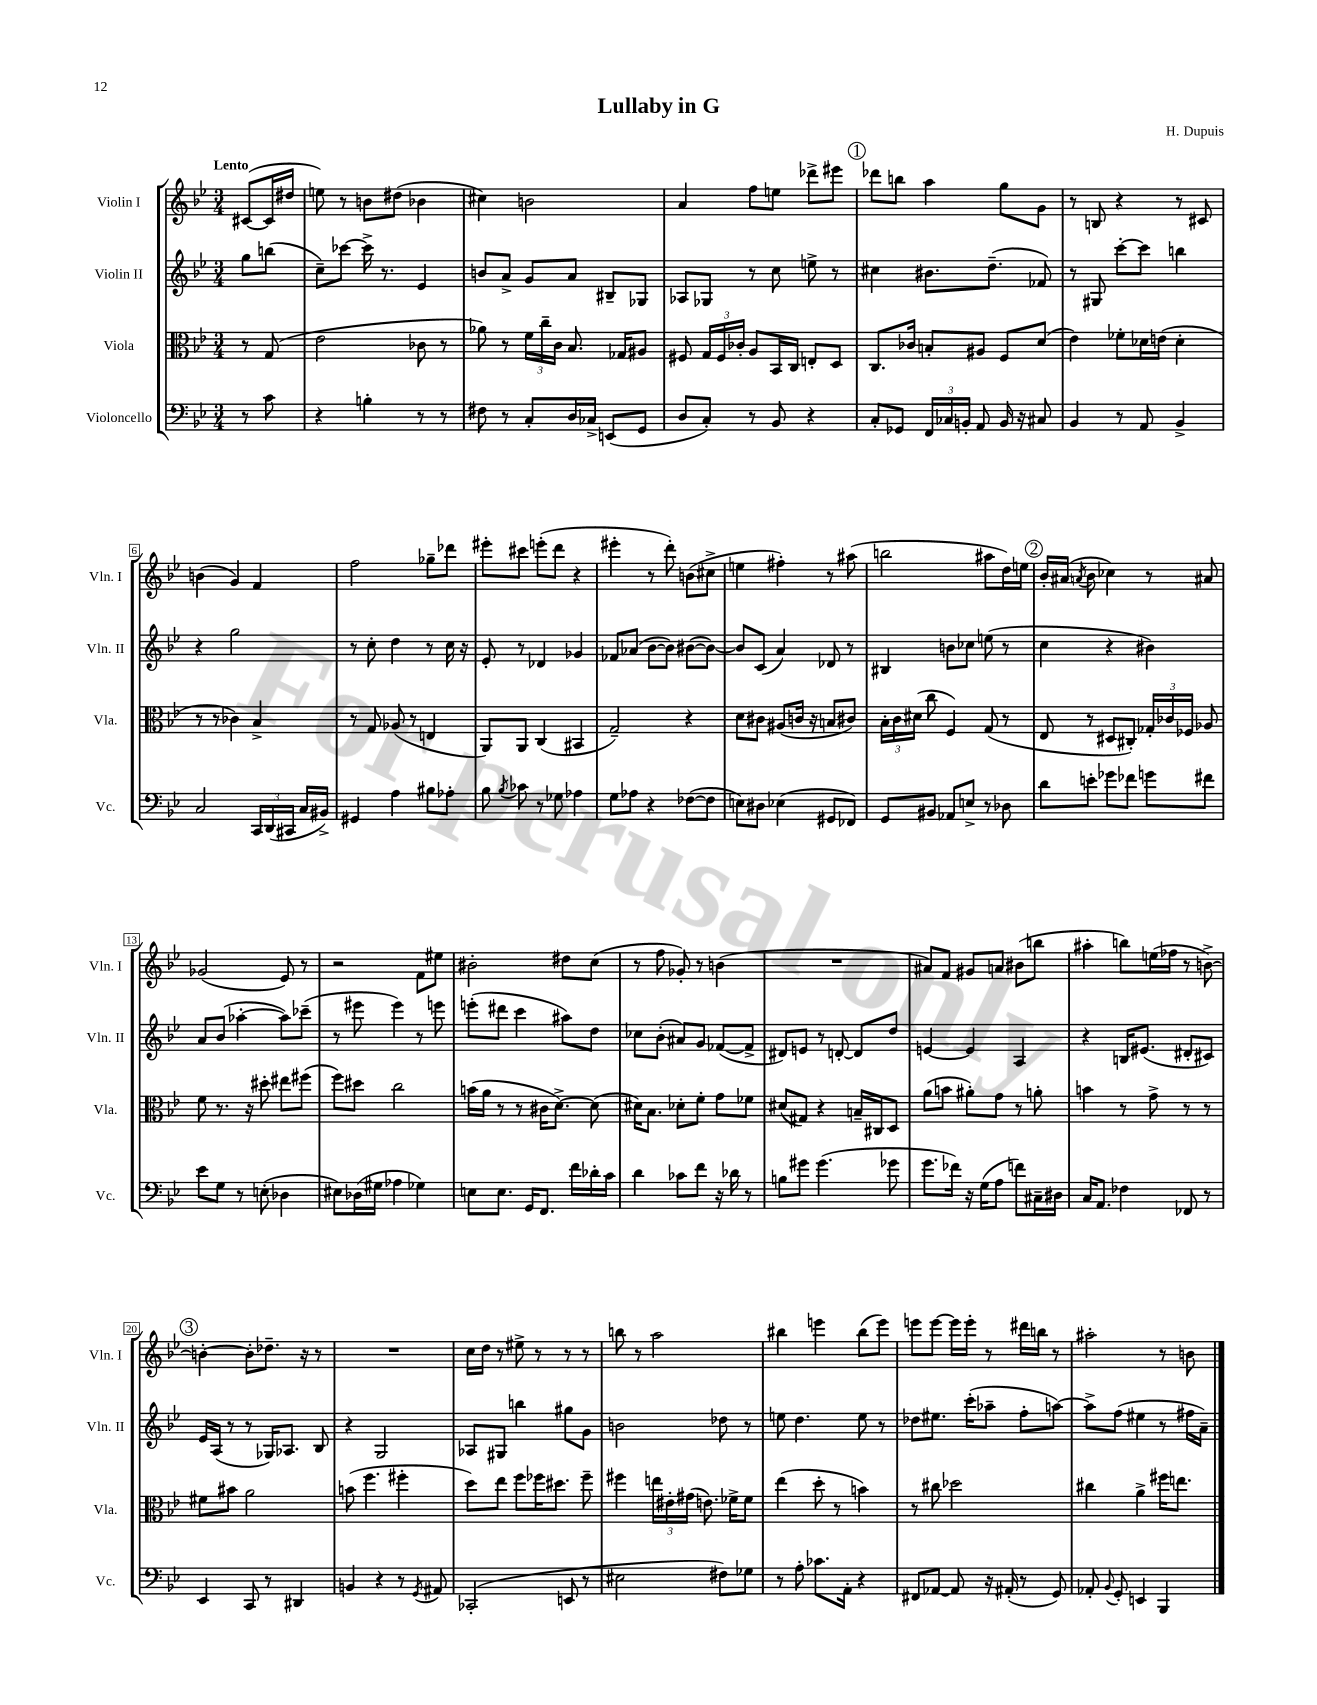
\header { title = "Lullaby in G" composer = "H. Dupuis" }
<<
\new StaffGroup <<
\new Staff = "s0" \with { instrumentName = "Violin I" shortInstrumentName = "Vln. I" } {
    \clef treble \key bes \major \numericTimeSignature \time 3/4 \partial 4 \tempo "Lento"
    \autoBeamOff cis'8[~( cis'16 dis''16] |
    e''8) r8 b'8[ dis''8]( bes'4 |
    cis''4) b'2 |
    a'4 f''8[ e''8] des'''8[-> eis'''8] |
    \mark \markup { \circle "1" } des'''8[ b''8] a''4 g''8[ g'8] |
    r8 b8 r4 r8 cis'8 |
    b'4( g'4) f'4 |
    f''2 ges''8[-- des'''8] |
    eis'''8[-. cis'''8] e'''8[-.( d'''8] r4 |
    eis'''4-. r8 d'''8-.) b'8[( cis''8]-> |
    e''4 fis''4-.) r8 ais''8( |
    b''2 ais''8[ d''16) e''16] |
    \mark \markup { \circle "2" } bes'16[-. ais'16]( \acciaccatura { a'8 } bes'8 ces''4) r8 ais'8 |
    ges'2( ees'8) r8 |
    r2 f'8[ eis''8] |
    bis'2-. dis''8[ c''8]( |
    r8 f''8 ges'8-.) r8 b'4( |
    R2. |
    ais'8[) f'8] gis'8[ a'8] bis'8[( b''8] |
    ais''4-. b''8[) e''16( fes''16] r8 b'8~->) |
    \mark \markup { \circle "3" } b'4~-. b'8[-. des''8.]-- r16 r8 |
    R2. |
    c''16[ d''16] r8 eis''8-> r8 r8 r8 |
    b''8 r8 a''2 |
    bis''4 e'''4 bis''8[( e'''8]) |
    e'''8[ e'''8]~ e'''16[ e'''16]-. r8 dis'''16[ b''16] r8 |
    ais''2-. r8 b'8 \bar "|." |
}
\new Staff = "s1" \with { instrumentName = "Violin II" shortInstrumentName = "Vln. II" } {
    \clef treble \key bes \major \numericTimeSignature \time 3/4 \partial 4
    \autoBeamOff g''8[ b''8]( |
    c''8[--) ces'''8]~ ces'''16-> r8. ees'4 |
    b'8[ a'8]-> g'8[ a'8] bis8[-- ges8] |
    aes8[ ges8] r8 c''8 e''8-> r8 |
    \mark \markup { \circle "1" } cis''4 bis'8.[ d''8.]--( fes'8) |
    r8 gis8 c'''8[~-. c'''8] b''4 |
    r4 g''2 |
    r8 c''8-. d''4 r8 c''16 r16 |
    ees'8-. r8 des'4 ges'4 |
    fes'8[ aes'8]( bes'8[~ bes'8]) bis'8[~( bis'8]~) |
    bis'8[ c'8]( a'4) des'8 r8 |
    bis4 b'8[ ces''8] e''8( r8 |
    \mark \markup { \circle "2" } c''4 r4 bis'4) |
    a'8[ bes'8]( aes''4~-. aes''8[) ces'''8]--( |
    r8 eis'''8 eis'''4) r8 e'''8 |
    e'''8[-.( dis'''8] c'''4 ais''8[) d''8] |
    ces''8[ bes'8]-.( ais'8[) g'8] fes'8[~( fes'8]-> |
    dis'8[) e'8] r8 d'8~-. d'8[ d''8] |
    e'4~ e'4 a4 |
    r4 b16[ eis'8.]( dis'8[-. cis'8]) |
    \mark \markup { \circle "3" } ees'16[ a16]( r8 r8 ges16[) aes8.] bes8 |
    r4 g2 |
    aes8[ gis8] b''4 gis''8[ g'8] |
    b'2 des''8 r8 |
    e''8 d''4. e''8 r8 |
    des''8[ eis''8.] c'''16[-.( aes''8]-- f''8[-. a''8]~) |
    a''8[-> f''8]( eis''4 r8 fis''16[ a'16]--) \bar "|." |
}
\new Staff = "s2" \with { instrumentName = "Viola" shortInstrumentName = "Vla." } {
    \clef alto \key bes \major \numericTimeSignature \time 3/4 \partial 4
    \autoBeamOff r8 g8( |
    ees'2 ces'8 r8 |
    aes'8) r8 \tuplet 3/2 { f'16[ c''16-- c'16] } bes8. ges16[ ais8] |
    fis8 \tuplet 3/2 { g16[ fis16 ces'16]-. } a8[ bes,16 c16] e8[-. d8] |
    \mark \markup { \circle "1" } c8.[ ces'16] b8[-. ais8] f8[ d'8]( |
    ees'4) fes'8[-. des'16 e'16]( des'4-. |
    r8 r8 ces'4) bes4-> |
    r8 g8 aes8( r8 e4 |
    a,8[) a,8] c4( bis,4 |
    g2--) r4 |
    d'8[ cis'8] ais8[( c'16] r16 b8[ cis'8]) |
    \tuplet 3/2 { bes16[-. c'16 dis'16]( } c''8 f4) g8( r8 |
    \mark \markup { \circle "2" } ees8 r8 dis8[ cis8]-.) \tuplet 3/2 { ges16[-. ces'16 fes16] } aes8 |
    f'8 r8. r16 dis''8-. eis''8[ fis''8]( |
    f''8[) dis''8] c''2 |
    b'16[( a'16] r8 r8 cis'16[ d'8.]~->) d'8( |
    dis'16[) bes8.] des'8[-. f'8]-. g'8[ fes'8] |
    dis'8[( gis8]) r4 b16[-- cis16 d8] |
    a'8[( b'8] ais'8[-.) g'8] r8 a'8-. |
    b'4 r8 g'8-> r8 r8 |
    \mark \markup { \circle "3" } fis'8[ bis'8] a'2 |
    b'8( f''4. fis''4-. |
    d''8[) ees''8] f''8[ fes''16 dis''8.] fes''8-- |
    fis''4 \tuplet 3/2 { e''16[ eis'16-. gis'16]( } e'8.) fes'16[-> fes'8] |
    ees''4( d''8-. r8 b'4) |
    r8 cis''8 des''2 |
    cis''4 a'4-> fis''16[ e''8.] \bar "|." |
}
\new Staff = "s3" \with { instrumentName = "Violoncello" shortInstrumentName = "Vc." } {
    \clef bass \key bes \major \numericTimeSignature \time 3/4 \partial 4
    \autoBeamOff r8 c'8 |
    r4 b4-. r8 r8 |
    fis8 r8 c8[-. d16 ces16]-> e,8[( g,8] |
    d8[ c8]-.) r8 bes,8 r4 |
    \mark \markup { \circle "1" } c8[-. ges,8] \tuplet 3/2 { f,16[ ces16 b,16]-. } a,8 b,16 r16 cis8 |
    bes,4 r8 a,8 bes,4-> |
    c2 \tuplet 3/2 { c,16[ d,16( cis,16] } c16[ bis,16]->) |
    gis,4 a4 bis8[ aes8]-. |
    bes8 \acciaccatura { bes8 } ces'8 r8 ges8 aes4 |
    g8[ aes8] r4 fes8[~( fes8] |
    e8[) dis8] ees4( gis,8[ fes,8]) |
    g,8[ bis,8] aes,8[ e8]-> r8 des8 |
    \mark \markup { \circle "2" } d'8[ e'8]-. ges'8[ fes'8] g'8[ fis'8] |
    ees'8[ g8] r8 e8-.( des4 |
    eis8[) des16( gis16] aes4 ges4) |
    e8[ e8.] g,16[ f,8.] f'16[ des'16-. c'16] |
    d'4 ces'8[ f'8] r16 des'16 r8 |
    b8[ gis'8] gis'4.( ges'8 |
    g'8.[ fes'16]) r16 g16[( a8] f'8[) cis16-- dis16] |
    c16[ a,8.] fes4 fes,8 r8 |
    \mark \markup { \circle "3" } ees,4 c,8 r8 dis,4 |
    b,4 r4 r8 \acciaccatura { g,8 } ais,8 |
    ces,2-.( e,8 r8 |
    eis2 fis8[) ges8] |
    r8 a8-. ces'8.[ a,16]-. r4 |
    fis,8[ aes,8]~ aes,8 r16 ais,16-.( r8 g,8) |
    aes,8-. \appoggiatura { bes,8 } g,8-. e,4 bes,,4 \bar "|." |
}
>>
>>
\layout { \context { \Score \override BarNumber.stencil = #(make-stencil-boxer 0.1 0.3 ly:text-interface::print) } }
